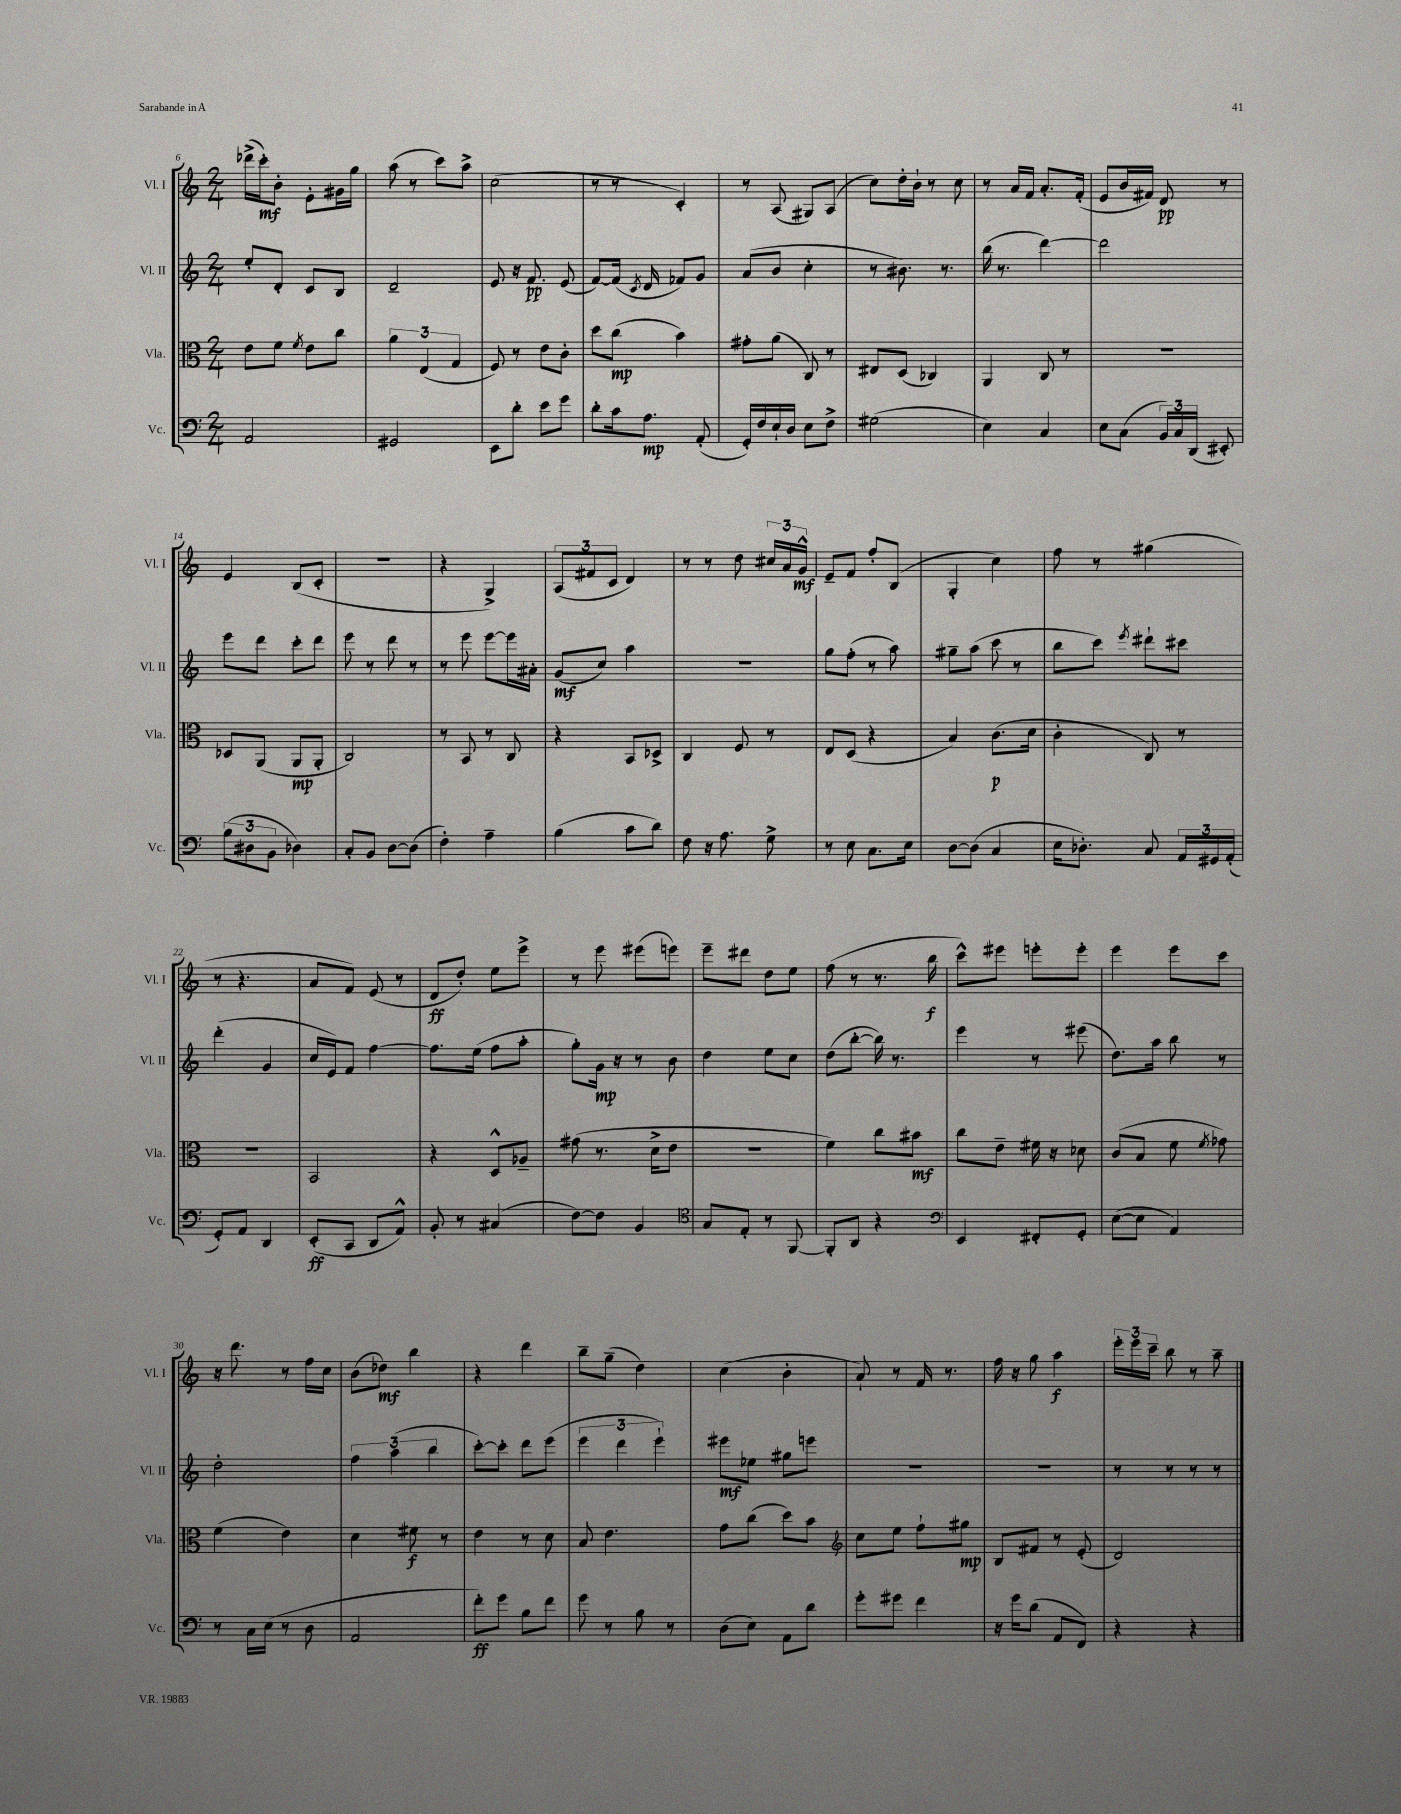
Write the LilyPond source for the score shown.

<<
\new StaffGroup <<
\new Staff = "s0" \with { instrumentName = "Vl. I" shortInstrumentName = "Vl. I" } {
    \clef treble \key c \major \numericTimeSignature \time 2/4
    \autoBeamOff des'''16[->( c'''16-.\mf) b'8]-. e'8[-. gis'16 g''16] |
    a''8( r8 c'''8[) a''8]-> |
    c''2( |
    r8 r8 c'4-.) |
    r8 a8( gis8[) a8]( |
    c''8[) d''16-. b'16]-! r8 c''8 |
    r8 a'16[ f'16] a'8.[-. f'16]-.( |
    e'8[ b'16 fis'16]) d'8\pp r8 |
    e'4 b8[( c'8]-. |
    r2 |
    r4 g4->) |
    \tuplet 3/2 { a8[( fis'8 c'8] } d'4) |
    r8 r8 d''8 \tuplet 3/2 { cis''16[ a'16 g'16]-^\mf } |
    e'8[-- f'8] f''8[-. b8]( |
    g4-. c''4) |
    f''8 r8 gis''4( |
    r8 r4. |
    a'8[ f'8]) e'8( r8 |
    d'8[\ff d''8]-.) e''8[ e'''8]-> |
    r8 e'''8 eis'''8[( e'''8]) |
    e'''8[-- dis'''8] d''8[ e''8] |
    f''8( r8 r8. b''16\f |
    c'''8[-^) eis'''8] e'''8[-. e'''8]-. |
    e'''4 e'''8[ c'''8] |
    r16 d'''8. r8 f''16[ c''16] |
    b'8[( des''8]\mf) b''4 |
    r4 d'''4 |
    b''8[-- g''8]--( d''4) |
    c''4( b'4-. |
    a'8-!) r8 f'16 r8. |
    f''16 r16 g''8 a''4\f |
    \tuplet 3/2 { e'''16[-. e'''16 c'''16]-- } b''8 r8 a''8-- \bar "|." |
}
\new Staff = "s1" \with { instrumentName = "Vl. II" shortInstrumentName = "Vl. II" } {
    \clef treble \key c \major \numericTimeSignature \time 2/4
    \autoBeamOff e''8[-. d'8]-. c'8[ b8] |
    d'2-- |
    e'8 r16 f'8.\pp e'8( |
    f'8[~) f'16]( \acciaccatura { c'8 } d'16 fes'8[) g'8] |
    a'8[( b'8] c''4-. |
    r8 bis'8.) r8. |
    b''16( r8. d'''4~) |
    d'''2 |
    e'''8[ d'''8] c'''8[-. d'''8] |
    e'''8 r8 d'''8 r8 |
    r8 e'''8 e'''8[~ e'''16 ais'16]-. |
    g'8[\mf( c''8]) a''4 |
    R2 |
    g''8[ f''8]-.( r8 a''8) |
    gis''8[-- a''8]( c'''8 r8 |
    b''8[ c'''8]) \acciaccatura { e'''8 } dis'''8[-! cis'''8] |
    d'''4-.( g'4 |
    c''16[ e'16) f'8] f''4~ |
    f''8.[ e''16]( f''8[ a''8]-. |
    g''8[-.) g'16]\mp r16 r8 b'8 |
    d''4 e''8[ c''8] |
    d''8[( b''8]~-. b''16) r8. |
    e'''4 r8 eis'''8( |
    d''8.[) a''16] b''8 r8 |
    d''2-. |
    \tuplet 3/2 { f''4 a''4( b''4 } |
    c'''8[~-.) c'''8]-. d'''8[ e'''8]( |
    \tuplet 3/2 { e'''4 d'''4 e'''4-!) } |
    eis'''8[\mf ees''8] gis''8[ e'''8] |
    R2 |
    r2 |
    r8 r8 r8 r8 \bar "|." |
}
\new Staff = "s2" \with { instrumentName = "Vla." shortInstrumentName = "Vla." } {
    \clef alto \key c \major \numericTimeSignature \time 2/4
    \autoBeamOff e'8[ f'8] \acciaccatura { f'8 } e'8[ c''8] |
    \tuplet 3/2 { a'4 e4( g4 } |
    f8) r8 e'8[ c'8]-. |
    d''8[ c''8]\mp( b'4) |
    gis'8[-. a'8]( c8) r8 |
    eis8[ d8]( ces4) |
    a,4 c8 r8 |
    R2 |
    des8[ a,8]( a,8[\mp a,8]-. |
    c2) |
    r8 b,8 r8 c8 |
    r4 b,8[ des8]-> |
    c4 f8 r8 |
    e8[ d8]( r4 |
    b4) c'8.[\p( d'16] |
    c'4-. c8) r8 |
    R2 |
    b,2 |
    r4 d8[-^ aes8]-- |
    gis'8( r8. d'16[-> e'8] |
    R2 |
    f'4) c''8[ bis'8]\mf |
    c''8[ e'8]-- fis'16 r16 des'8 |
    c'8[( b8] f'8 \acciaccatura { f'8 } ges'8) |
    f'4( e'4) |
    d'4 fis'8\f r8 |
    e'4 r8 d'8 |
    b8 e'4. |
    g'8[ c''8]( d''8[) b'8] |
    \clef treble c''8[ e''8] f''8[-! gis''8]\mp |
    b8[ fis'8] r8 e'8-.( |
    d'2) \bar "|." |
}
\new Staff = "s3" \with { instrumentName = "Vc." shortInstrumentName = "Vc." } {
    \clef bass \key c \major \numericTimeSignature \time 2/4
    \autoBeamOff a,2 |
    gis,2 |
    e,8[ d'8]-. e'8[ g'8] |
    d'8[-. c'16 a8.]\mp a,8-.( |
    g,16[-.) f16 e16-! d16] e8[ f8]-> |
    gis2( |
    e4) c4 |
    e8[ c8]( \tuplet 3/2 { b,16[) c16 d,16]( } eis,8-.) |
    \tuplet 3/2 { b8[( dis8 b,8] } des4) |
    c8[-. b,8] d8[~ d8]( |
    f4-.) a4-- |
    b4( c'8[ d'8]) |
    f8 r16 a8. g8-> |
    r8 e8 c8.[ e16] |
    d8[~ d8]( c4 |
    e16[ des8.]-.) c8 \tuplet 3/2 { a,16[ gis,16 a,16]-.( } |
    g,8[-.) a,8] d,4 |
    e,8[-.\ff( c,8] d,8[ a,8]-^) |
    b,8-. r8 cis4( |
    f8[~) f8] b,4 |
    \clef tenor g8[ e8]-. r8 f,8~ |
    f,8[-. a,8] r4 |
    \clef bass e,4 fis,8[-. g,8]-. |
    e8[~( e8] a,4) |
    r8 c16[ e16]( r8 d8 |
    a,2 |
    f'8[-.\ff) g'8] b8[ f'8] |
    g'8 r8 b8 r8 |
    d8[( e8]) a,8[ d'8] |
    g'8[-. gis'8] f'4 |
    r16 g'16[ d'8]( a,8[ f,8]) |
    r4 r4 \bar "|." |
}
>>
>>
\layout { \context { \Score currentBarNumber = #6 } }
